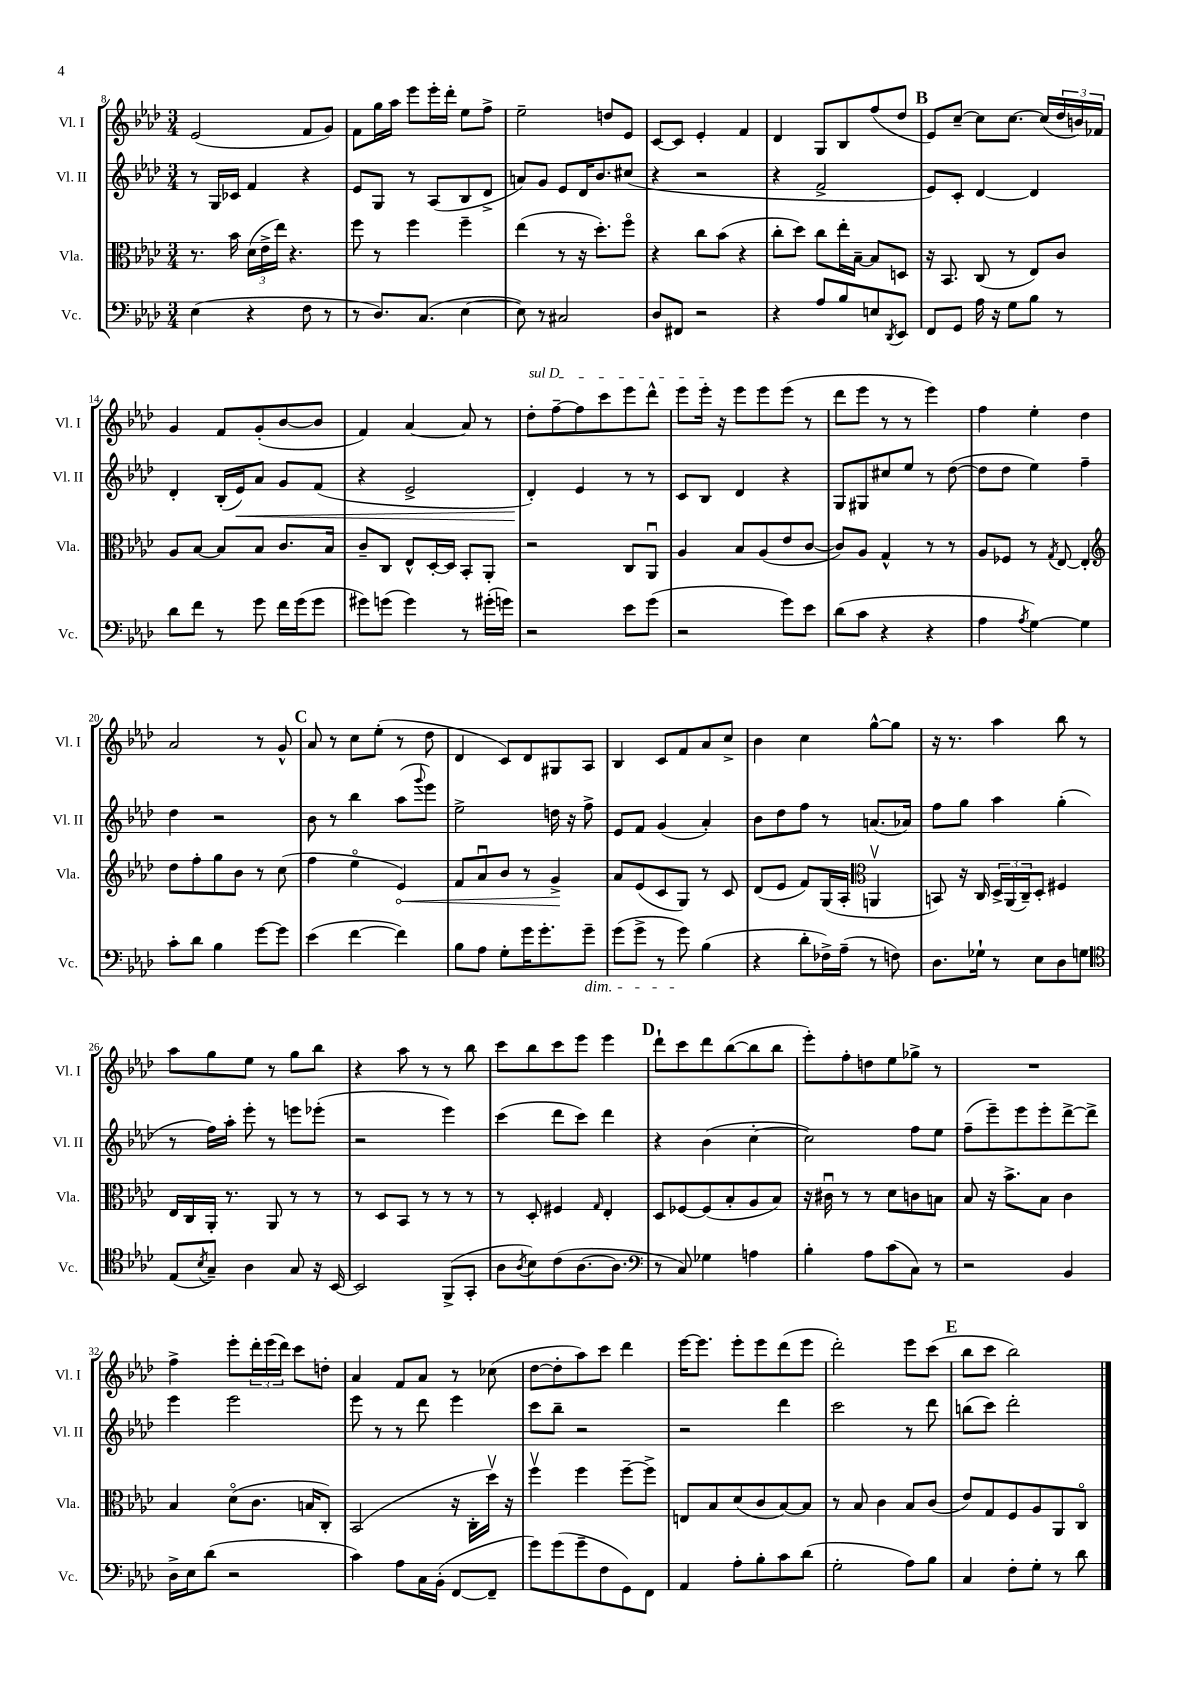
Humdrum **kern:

**kern	**kern	**dynam	**kern	**dynam	**kern
*part4	*part3	*part3	*part2	*part2	*part1
*staff4	*staff3	*staff3	*staff2	*staff2	*staff1
*I"Vc.	*I"Vla.	*	*I"Vl. II	*	*I"Vl. I
*I'Vc.	*I'Vla.	*	*I'Vl. II	*	*I'Vl. I
*clefF4	*clefC3	*	*clefG2	*	*clefG2
*k[b-e-a-d-]	*k[b-e-a-d-]	*	*k[b-e-a-d-]	*	*k[b-e-a-d-]
*M3/4	*M3/4	*	*M3/4	*	*M3/4
=8	=8	=8	=8	=8	=8
(4E-\	8.r	.	8r	.	(2e-/
.	.	.	16G/LL	.	.
.	16b-\	.	16c-X/JJ	.	.
4r	(24d-\LL	.	4f/	.	.
.	24e-^\	.	.	.	.
.	24ee-\JJ)	.	.	.	.
.	4.r	.	.	.	.
8F\	.	.	4r	.	8f/L
8r	.	.	.	.	8g/J)
=9	=9	=9	=9	=9	=9
8r	8ff\	.	8e-/L	.	8f\L
8.D-/L)	8r	.	8G/J	.	16gg\L
.	.	.	.	.	16aa-\JJ
.	4ff\	.	8r	.	8eee-\L
(8.C/J	.	.	.	.	.
.	.	.	(8A-/L	.	16eee-'\L
.	.	.	.	.	16ddd-'\JJ
[4E-\	4ff~\	.	8B-/	.	8ee-\L
.	.	.	8d-^/J	.	8ff^\J
=10	=10	=10	=10	=10	=10
8E-\])	(4ee-\	.	8an/L)	.	2ee-~\
8r	.	.	8g/J	.	.
2C#X/	8r	.	8e-/L	.	.
.	16r	.	16d-/K	.	.
.	8.dd-'\L)	.	8.b-/	.	.
.	.	.	.	.	8ddn/L
.	8ff\J	.	(8cc#X/J	.	8e-/J
=11	=11	=11	=11	=11	=11
8D-/L	4r	.	4r	.	[8c/L
8FF#X/J	.	.	.	.	8c/J]
2r	8cc\L	.	2r	.	4e-'/
.	(8b-\J	.	.	.	.
.	4r	.	.	.	4f/
=12	=12	=12	=12	=12	=12
4r	8cc'\L	.	4r	.	4d-/
.	8dd-\J)	.	.	.	.
8A-/L	8cc\L	.	2f^/	.	8G/L
8B-/	16ee-'\L	.	.	.	8B-/
.	[16B-~\JJ	.	.	.	.
8En/	8B-/L]	.	.	.	(8ff/
8qDD-/	.	.	.	.	.
8EE-/J	8Dn/J	.	.	.	8dd-/J
!!LO:REH:place=s1:t=B
=13	=13	=13	=13	=13	=13
8FF/L	16r	.	8e-/L)	.	8e-/L)
.	8.BB-/	.	.	.	.
8GG/J	.	.	8c'/J	.	[8cc~/J
16A-\	(8C/	.	[4d-/	.	8cc\L]
16r	.	.	.	.	.
8G\L	8r	.	.	.	[8.cc\J
8B-\J	8E-/L)	.	4d-/]	.	.
.	.	.	.	.	(16cc/LL]
8r	8c/J	.	.	.	24dd-/
.	.	.	.	.	24bn/)
.	.	.	.	.	24f-X/JJ
!!LO:LB:g=z
=14	=14	=14	=14	=14	=14
8d-\L	8A-/L	.	4d-'/	.	4g/
8f\J	[8B-/J	.	.	.	.
8r	8B-/L]	.	(16B-'/LL	.	8f/L
!	!	!	!	!LO:HP:b	!
.	.	.	16e-/J)	<	.
8g\	8B-/J	.	8a-/J	.	(8g'/
16f\LL	8.c/L	.	8g/L	.	[8b-/
(16g\J	.	.	.	.	.
8g\J	.	.	(8f/J	.	8b-/J]
.	16B-/Jk	.	.	.	.
=15	=15	=15	=15	=15	=15
8g#X\L)	8c~/L	.	4r	.	4f/)
(8gn\J	8C/J	.	.	.	.
4g\)	8E-^^/L	.	2e-^/	.	[4a-/
.	[16D-'/L	.	.	.	.
.	16D-/JJ]	.	.	.	.
8r	8BB-'/L	.	.	.	8a-/]
(16g#X'\LL	8AA-'/J	.	.	.	8r
16gn\JJ)	.	.	.	.	.
=16	=16	=16	=16	=16	=16
!	!	!	!	!	!LO:TX:a:i:t=sul D
2r	2r	.	4d-'/)	.	8dd-'\L
.	.	.	.	.	[8ff~\
.	.	.	4e-/	[	8ff\]
.	.	.	.	.	8ccc\
8e-\L	8C/L	.	8r	.	8eee-\
(8g\J	8AA-u/J	.	8r	.	8ddd-^^\J
=17	=17	=17	=17	=17	=17
2r	4A-/	.	8c/L	.	8eee-\L
.	.	.	8B-/J	.	16eee-'\Jk
.	.	.	.	.	16r
.	8B-/L	.	4d-/	.	8eee-\L
.	(8A-/	.	.	.	8eee-\
8g\L)	8e-/	.	4r	.	(8eee-\J
8e-\J	[8c/J	.	.	.	8r
=18	=18	=18	=18	=18	=18
(8d-\L	8c/L])	.	8G/L	.	8ddd-\L
8c\J	8A-/J	.	8G#X/	.	8eee-\J
4r	4G^^/	.	8cc#X/	.	8r
.	.	.	8ee-/J	.	8r
4r	8r	.	8r	.	4eee-\)
.	8r	.	([8dd-\	.	.
=19	=19	=19	=19	=19	=19
4A-\	8A-/L	.	8dd-\L]	.	4ff\
.	8F-X/J	.	8dd-\J	.	.
8qA-/	.	.	.	.	.
[4G\)	8r	.	4ee-\)	.	4ee-'\
.	8qG/	.	.	.	.
.	[8E-/	.	.	.	.
4G\]	4E-'/]	.	4ff~\	.	4dd-\
!!LO:LB:g=z
=20	=20	=20	=20	=20	=20
*	*clefG2	*	*	*	*
8c'\L	8dd-\L	.	4dd-\	.	2a-/
8d-\J	8ff'\	.	.	.	.
4B-\	8gg\	.	2r	.	.
.	8b-\J	.	.	.	.
[8g\L	8r	.	.	.	8r
8g\J]	(8cc\	.	.	.	8g^^/
!!LO:REH:place=s1:t=C
=21	=21	=21	=21	=21	=21
(4e-\	4ff\	.	8b-\	.	8a-/
.	.	.	8r	.	8r
[4f\	4ee-\	.	4bb-\	.	8cc\L
.	.	.	.	.	(8ee-'\J
!	!	!LO:HP:b	!	!	!
4f\])	4e-/)	<	(8aa-\L	.	8r
.	.	.	8qqggg/	.	.
.	.	.	8eee-\J)	.	8dd-\
=22	=22	=22	=22	=22	=22
8B-\L	8f/L	.	2ee-^\	.	4d-/
8A-\J	8a-u/	.	.	.	.
8G'\L	8b-/J	.	.	.	8c/L)
16g\K	8r	.	.	.	8d-/
8.g'\	.	.	.	.	.
.	4g^/	.	16ddn\	.	8G#X/
.	.	.	16r	.	.
!LO:TX:b:i:t=dim.	!	!	!	!	!
8g~\J	.	.	8ff^\	.	8A-/J
.	.	[	.	.	.
=23	=23	=23	=23	=23	=23
(8g\L	8a-/L	.	8e-/L	.	4B-/
8g^\J	(8e-/	.	8f/J	.	.
8r	8c/	.	(4g/	.	8c/L
8g\)	8G/J)	.	.	.	8f/
(4B-\	8r	.	4a-'/)	.	8a-/
.	8c/	.	.	.	8cc^/J
=24	=24	=24	=24	=24	=24
4r	(8d-/L	.	8b-\L	.	4b-\
.	8e-/J	.	8dd-\	.	.
8d-'\L	8f/L)	.	8ff\J	.	4cc\
16F-X^\L)	(16G/L	.	8r	.	.
(16A-~\JJ	16A-'/JJ	.	.	.	.
*	*clefC3	*	*	*	*
8r	4AAnv/	.	(8.an/L	.	[8gg^^\L
8Fn\)	.	.	.	.	8gg\J]
.	.	.	16a-X/Jk)	.	.
=25	=25	=25	=25	=25	=25
8.D-\L	8BBn/)	.	8ff\L	.	16r
.	.	.	.	.	8.r
.	16r	.	8gg\J	.	.
16G-X`\Jk	16C/	.	.	.	.
8r	24D-^/LL	.	4aa-\	.	4aa-\
.	(24AA-/	.	.	.	.
.	24C~/J)	.	.	.	.
8E-\L	8D-'/J	.	.	.	.
8D-\	4F#X/	.	(4gg'\	.	8bb-\
8Gn\J	.	.	.	.	8r
!!LO:LB:g=z
=26	=26	=26	=26	=26	=26
*clefC4	*	*	*	*	*
(8E-/L	16E-/LL	.	8r	.	8aa-\L
.	16C/	.	.	.	.
8qB-/	.	.	.	.	.
8G~/J)	16AA-'/JJ	.	16ff\LL)	.	8gg\
.	8.r	.	16aa-'\JJ	.	.
4A-\	.	.	8eee-'\	.	8ee-\J
.	8AA-/	.	8r	.	8r
8G/	8r	.	8eeen\L	.	8gg\L
16r	8r	.	(8eee-X'\J	.	8bb-\J
[16BB-/	.	.	.	.	.
=27	=27	=27	=27	=27	=27
2BB-/]	8r	.	2r	.	4r
.	8D-/L	.	.	.	.
.	8BB-/J	.	.	.	8aa-\
.	8r	.	.	.	8r
(8FF^/L	8r	.	4eee-\)	.	8r
8GG'/J	8r	.	.	.	8bb-\
=28	=28	=28	=28	=28	=28
8A-\L	8r	.	(4ccc\	.	8ccc\L
8qA-/	.	.	.	.	.
8B-\)	8D-'/	.	.	.	8bb-\
(8c\	4F#X/	.	8ddd-\L	.	8ccc\
[8.A-\	.	.	8ccc\J)	.	8eee-\J
.	16qqG/	.	.	.	.
.	4E-'/	.	4ddd-\	.	4eee-\
8.A-\J]	.	.	.	.	.
!!LO:REH:place=s1:t=D
=29	=29	=29	=29	=29	=29
*clefF4	*	*	*	*	*
8r	8D-/L	.	4r	.	8ddd-`\L
8C/)	[8F-X/	.	.	.	8ccc\
4G-X\	(8F-/]	.	(4b-\	.	8ddd-\
.	8B-'/	.	.	.	([8bb-\
4An\	8A-/	.	[4cc'\	.	8bb-\]
.	8B-/J)	.	.	.	8bb-\J
=30	=30	=30	=30	=30	=30
4B-'\	16r	.	2cc\])	.	8eee-'\L)
.	16c#Xu\	.	.	.	.
.	8r	.	.	.	8ff'\
8A-\L	8r	.	.	.	8ddn\
(8c\	8d-\L	.	.	.	8ee-\
8C\J)	8cn\	.	8ff\L	.	8gg-X^\J
8r	8Bn\J	.	8ee-\J	.	8r
=31	=31	=31	=31	=31	=31
2r	8B-/	.	(8ff~\L	.	2.r
.	16r	.	8eee-~\)	.	.
.	8.b-^\L	.	.	.	.
.	.	.	8eee-\	.	.
.	8B-\J	.	8eee-'\	.	.
4BB-/	4c\	.	[8ddd-^\	.	.
.	.	.	8ddd-^\J]	.	.
!!LO:LB:g=z
=32	=32	=32	=32	=32	=32
16D-^\LL	4B-/	.	4eee-\	.	4ff^\
16E-\J	.	.	.	.	.
(8d-\J	.	.	.	.	.
2r	(8d-\L	.	2eee-\	.	8eee-'\L
.	8.c\J	.	.	.	24ddd-'\L
.	.	.	.	.	(24eee-\
.	.	.	.	.	24ddd-\JJ)
.	.	.	.	.	8ccc\L
.	16Bn/KL	.	.	.	.
.	8C'/J)	.	.	.	8ddn'\J
=33	=33	=33	=33	=33	=33
4c\)	(2BB-/	.	8eee-\	.	4a-/
.	.	.	8r	.	.
8A-\L	.	.	8r	.	8f/L
16C\L	.	.	8ddd-\	.	8a-/J
(16BB-'\JJ	.	.	.	.	.
[8FF/L	16r	.	4eee-\	.	8r
.	16C'\LL	.	.	.	.
8FF~/J]	16dd-v\JJ)	.	.	.	(8cc-X\
.	16r	.	.	.	.
=34	=34	=34	=34	=34	=34
8g\L)	4ffv\	.	8ccc\L	.	[8dd-\L
(8g\	.	.	8bb-~\J	.	8dd-'\]
8g~\	4ff\	.	2r	.	8aa-\)
8F\	.	.	.	.	8ccc\J
8GG\)	[8ff~\L	.	.	.	4ddd-\
8FF\J	8ff^\J]	.	.	.	.
=35	=35	=35	=35	=35	=35
4AA-/	8En/L	.	2r	.	[16eee-\KL
.	.	.	.	.	8.eee-\J]
.	8B-/	.	.	.	.
8A-'\L	(8d-/	.	.	.	8eee-'\L
8B-'\	8c/	.	.	.	8eee-\
8c\	[8B-/)	.	4ddd-\	.	(8ddd-\
(8d-\J	8B-/J]	.	.	.	8eee-\J
=36	=36	=36	=36	=36	=36
2G'\	8r	.	2ccc\	.	2ddd-'\)
.	8B-/	.	.	.	.
.	4c\	.	.	.	.
8A-\L)	8B-/L	.	8r	.	8eee-\L
8B-\J	(8c/J	.	8ddd-\	.	(8ccc\J
!!LO:REH:place=s1:t=E
=37	=37	=37	=37	=37	=37
4C/	8e-/L)	.	(8bbn\L	.	8bb-\L
.	8G/	.	8ccc\J)	.	8ccc\J
8F'\L	8F/	.	2ddd-'\	.	2bb-\)
8G'\J	8A-/	.	.	.	.
8r	8AA-/	.	.	.	.
8d-\	8C/J	.	.	.	.
==	==	==	==	==	==
*-	*-	*-	*-	*-	*-
